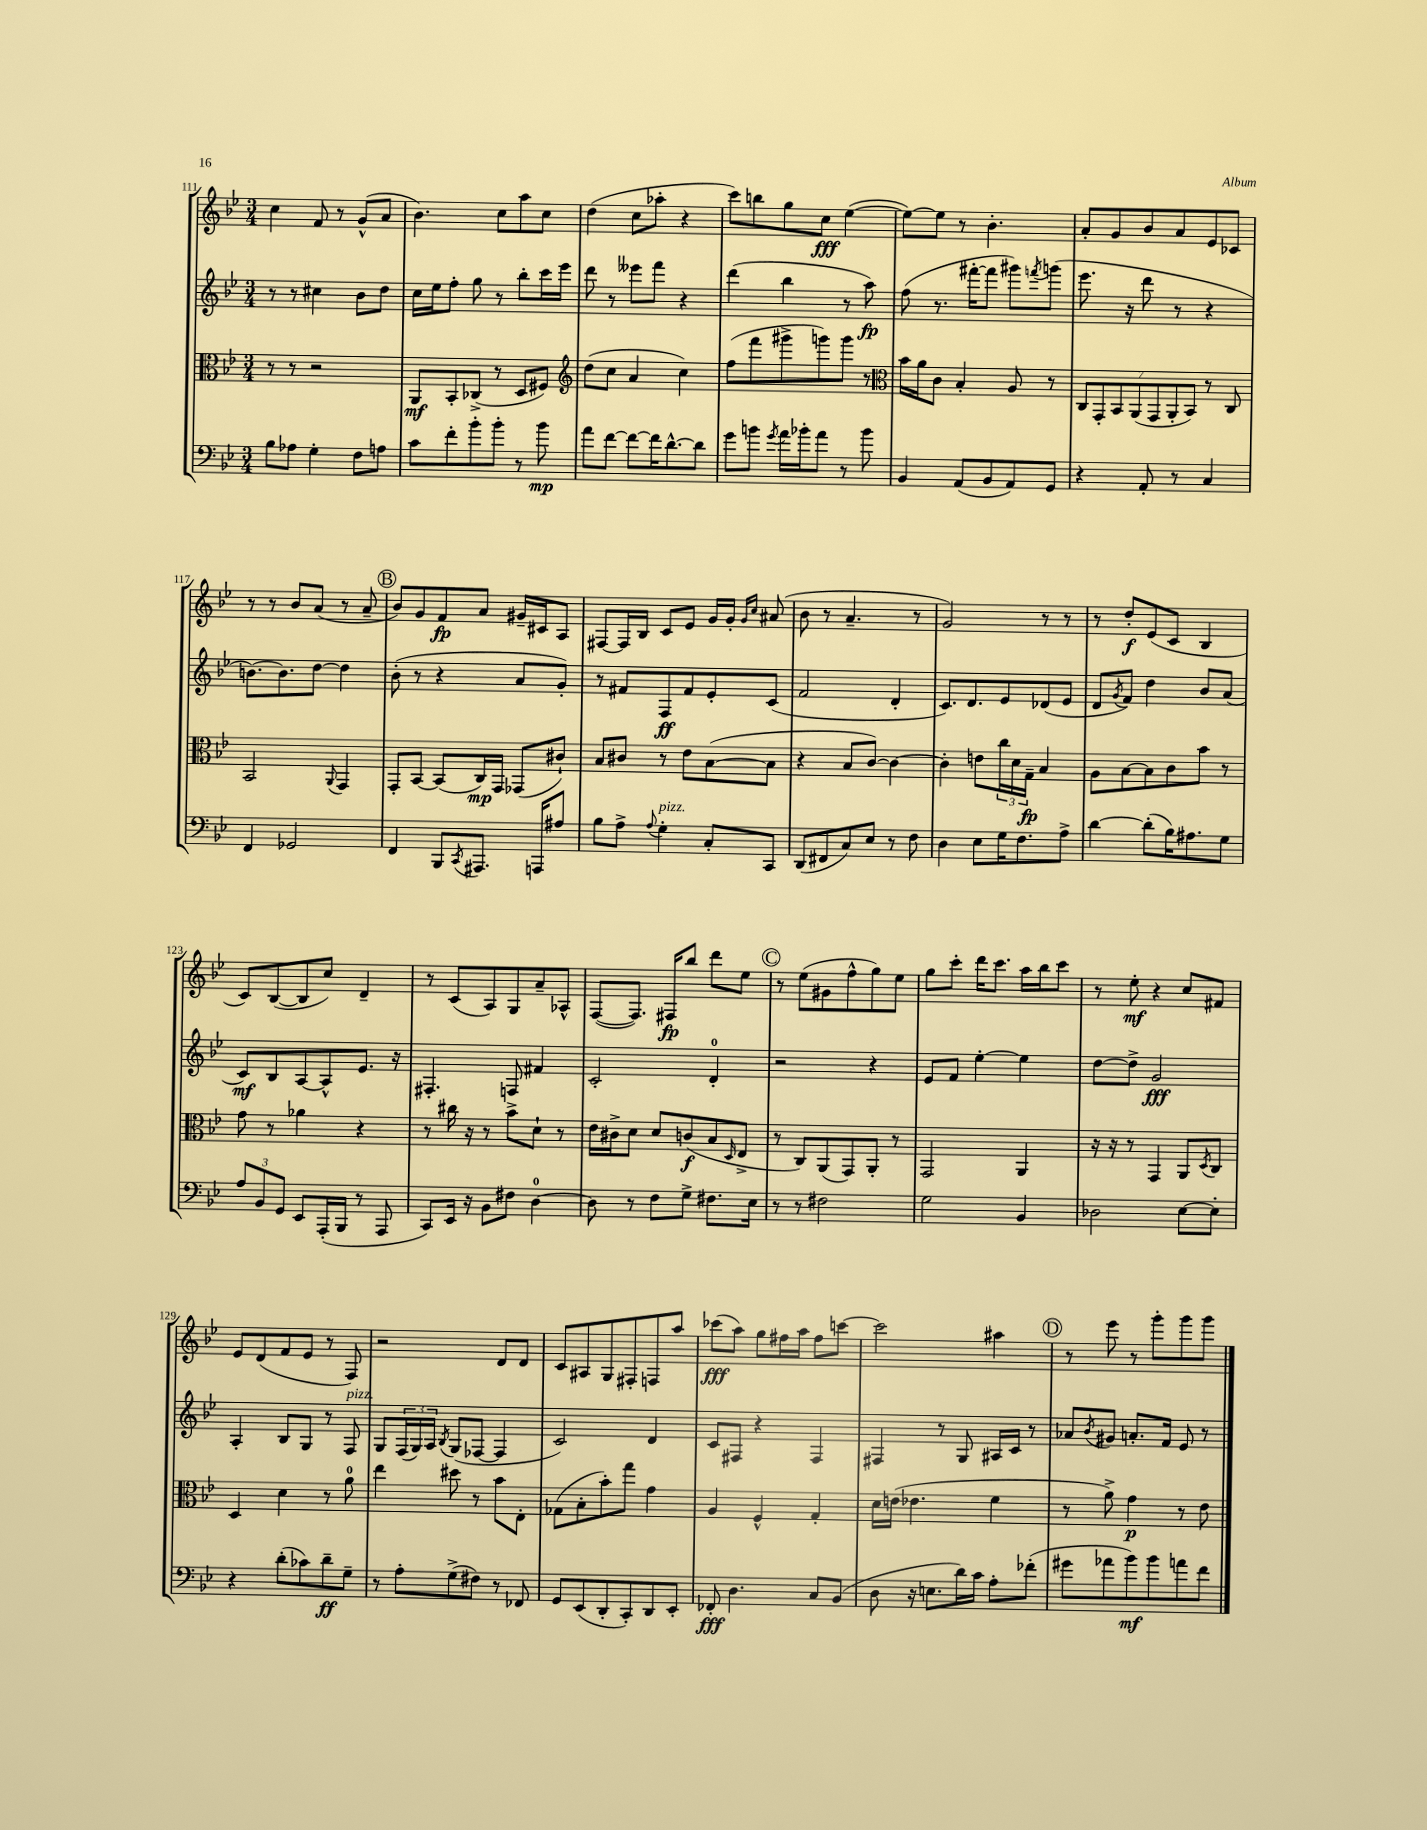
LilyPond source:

<<
\new StaffGroup <<
\new Staff = "s0" {
    \clef treble \key bes \major \numericTimeSignature \time 3/4
    c''4 f'8 r8 g'8-^( a'8 |
    bes'4.) c''8 a''8 c''8 |
    d''4( c''8 aes''8-. r4 |
    c'''8) b''8 g''8 c''8\fff ees''4~( |
    ees''8~) ees''8 r8 bes'4.-. |
    a'8-. g'8 bes'8 a'8 ees'8 ces'8 |
    r8 r8 bes'8 a'8( r8 a'8-- |
    \mark \markup { \circle "B" } bes'8) g'8 f'8\fp a'8 gis'16-- cis'16 a8 |
    fis8~ fis16 bes16 c'8 ees'8 g'16 g'16-. \grace { g'16 c''16 } ais'8( |
    bes'8 r8 a'4.-- r8 |
    g'2) r8 r8 |
    r8 d''8-.\f ees'8( c'8 bes4 |
    c'8) bes8~( bes8 c''8) d'4-- |
    r8 c'8( a8) g8 a'8-- aes8-^ |
    f8~( f8.) fis16\fp bes''8 d'''8 ees''8 |
    \mark \markup { \circle "C" } r8 ees''8( gis'8 f''8-^ g''8) ees''8 |
    g''8 c'''8-. d'''16 c'''8. a''16 bes''16 c'''8 |
    r8 ees''8-.\mf r4 c''8 fis'8 |
    ees'8 d'8( f'8 ees'8 r8 f8) |
    r2 d'8 d'8 |
    c'8 ais8 g8 fis8-. f8 a''8 |
    ces'''8\fff( a''8) g''8 fis''16 a''16 fis''8 c'''8~ |
    c'''2 ais''4 |
    \mark \markup { \circle "D" } r8 ees'''8 r8 g'''8-. g'''8 g'''8 \bar "|." |
}
\new Staff = "s1" {
    \clef treble \key bes \major \numericTimeSignature \time 3/4
    r8 r8 cis''4 bes'8 d''8 |
    c''16 ees''16 f''8-. g''8 r8 bes''8-. c'''16 ees'''16 |
    d'''8 r8 eeses'''8 f'''8 r4 |
    d'''4( bes''4 r8 a''8\fp) |
    f''8( r8. fis'''16~-. fis'''8 gis'''8) \acciaccatura { f'''8 } g'''8( |
    ees'''8. r16 d'''8 r8 r4 |
    b'8.~) b'8. d''8~ d''4 |
    \mark \markup { \circle "B" } bes'8-.( r8 r4 a'8 g'8-.) |
    r8 fis'8 f8\ff fis'8 ees'8-. c'8( |
    f'2 d'4-. |
    c'8.) d'8. ees'8 des'8( ees'8 |
    d'8 \acciaccatura { g'8 } f'8) d''4 bes'8 a'8( |
    c'8\mf) bes8 a8~ a8-^ ees'8. r16 |
    fis4.-. f8 fis'4 |
    c'2-. d'4-0-. |
    \mark \markup { \circle "C" } r2 r4 |
    ees'8 f'8 ees''4~-. ees''4 |
    d''8~ d''8-> g'2\fff |
    a4-. bes8 g8 r8 f8^\markup { \italic "pizz." } |
    g8 \tuplet 3/2 { f16( g16) a16 } \acciaccatura { bes8 } g8( fes8~ fes4 |
    c'2) d'4 |
    c'8 fis8 r4 fis4 |
    fis4 r8 g8 ais16 c'16 r8 |
    \mark \markup { \circle "D" } aes'8 \acciaccatura { bes'8 } gis'8 a'8.-. f'16 ees'8 r8 \bar "|." |
}
\new Staff = "s2" {
    \clef alto \key bes \major \numericTimeSignature \time 3/4
    r8 r8 r2 |
    a,8\mf bes,8-. ces8->( r8 d8 fis8) |
    \clef treble d''8( c''8 a'4 c''4) |
    f''8( f'''8 gis'''8-> g'''8) g'''8 r8 |
    \clef alto bes'16 a'16 c'8 bes4-. a8 r8 |
    \tuplet 7/4 { c8 g,8-. bes,8 a,8( g,8 a,8-. bes,8) } r8 c8 |
    bes,2 \appoggiatura { a,8 } g,4 |
    \mark \markup { \circle "B" } g,8-. bes,8~ bes,8( c16\mp) g,16 ges,8( cis'8-!) |
    bes8 cis'8 r8 ees'8 bes8~( bes8 |
    r4 bes8 c'8~) c'4~ |
    c'4-. e'8 \tuplet 3/2 { c''16 d'16 g16--\fp } bes4 |
    a8 bes8~ bes8 c'8 bes'8 r8 |
    g'8 r8 aes'4 r4 |
    r8 cis''16 r16 r8 bes'8-> d'8-! r8 |
    ees'16 cis'16-> d'8 d'8 c'8\f( bes8 \grace { d16 } ees8-> |
    \mark \markup { \circle "C" } r8 c8) a,8( g,8) a,8-. r8 |
    g,2 a,4 |
    r16 r16 r8 g,4 a,8 \acciaccatura { d8 } c8 |
    d4 d'4 r8 a'8-0 |
    ees''4 dis''8 r8 bes'8 ees8-. |
    ges8( bes8-. bes'8-.) g''8 g'4 |
    a4 f4-^ g4-. |
    d'16 e'16( ees'4. f'4 |
    \mark \markup { \circle "D" } r8 a'8->) g'4\p r8 ees'8 \bar "|." |
}
\new Staff = "s3" {
    \clef bass \key bes \major \numericTimeSignature \time 3/4
    bes8 aes8 g4-. f8 a8 |
    c'8 f'8-. bes'8-. bes'8-. r8 bes'8\mp |
    a'8 f'8~ f'8~ f'16 d'8.~-^ d'8 |
    g'8 b'8 \acciaccatura { g'8 } a'16 bes'16-. a'8 r8 bes'8 |
    bes,4 a,8( bes,8 a,8) g,8 |
    r4 a,8-. r8 c4 |
    f,4 ges,2 |
    \mark \markup { \circle "B" } f,4 bes,,8 \acciaccatura { c,8 } ais,,8. a,,16 ais8 |
    bes8 a8-> \appoggiatura { a8 } g4-.^\markup { \italic "pizz." } c8-. c,8 |
    d,8( fis,8 c8) ees8 r8 f8 |
    d4 ees8 g16 f8. a8-> |
    d'4~ d'8-.( bes16) ais8. g8 |
    \tuplet 3/2 { a8 bes,8 g,8 } ees,8 a,,16-.( bes,,16 r8 a,,8 |
    c,8) ees,16 r16 bes,8 fis8 d4-0~ |
    d8 r8 f8 g8-> fis8. ees16 |
    \mark \markup { \circle "C" } r8 r8 fis2 |
    g2 bes,4 |
    des2 ees8~ ees8-. |
    r4 d'8-.( ces'8) d'8--\ff g8-- |
    r8 a8-. g8->( fis8) r8 fes,8 |
    g,8 ees,8( d,8-. c,8-.) d,8 ees,8-. |
    fes,8-.\fff d4. c8 bes,8( |
    d8 r16 e8. d'16) c'16 a8-. fes'8-.( |
    \mark \markup { \circle "D" } gis'8 aes'8 bes'8\mf) bes'8 a'8 f'8 \bar "|." |
}
>>
>>
\layout { \context { \Score currentBarNumber = #111 } }
